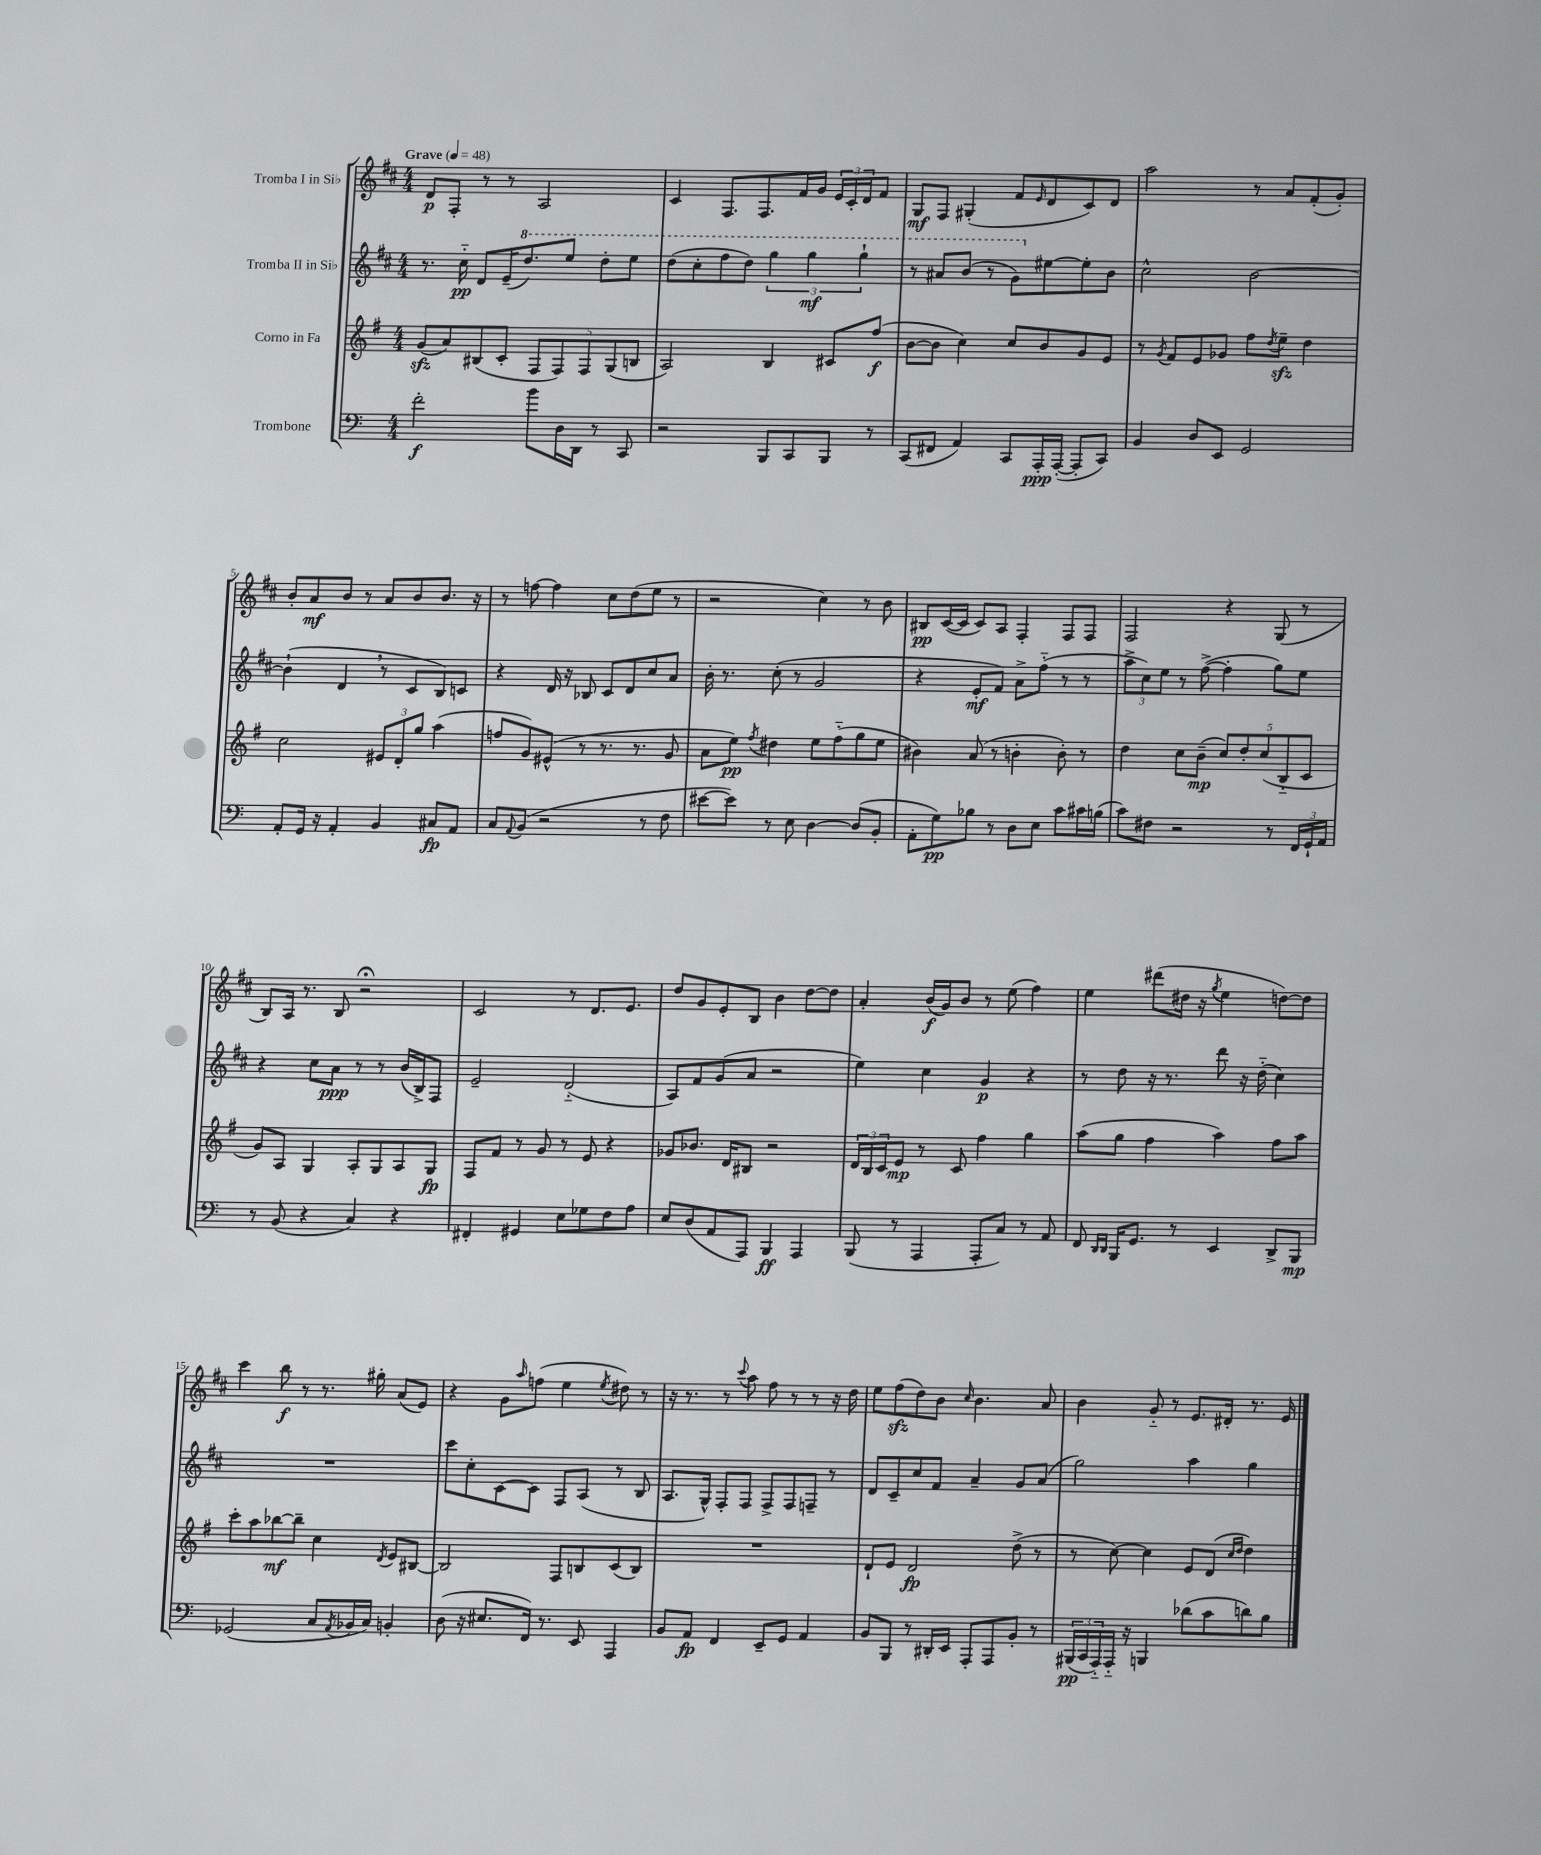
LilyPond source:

<<
\new StaffGroup <<
\new Staff = "s0" \with { instrumentName = "Tromba I in Sib" } {
    \clef treble \key d \major \numericTimeSignature \time 4/4 \tempo "Grave" 4 = 48
    d'8\p fis8-. r8 r8 a2 |
    cis'4 fis8. fis8. fis'16 g'16 \tuplet 3/2 { e'16 cis'16-. d'16 } fis'8 |
    g8\mf fis8 gis4-.( fis'8 \grace { e'16 } d'8 cis'8) d'8 |
    a''2 r8 a'8 fis'8-.( g'8-.) |
    b'8-. a'8\mf b'8 r8 a'8 b'8 b'8. r16 |
    r8 f''8~ f''4 cis''8 d''8( e''8 r8 |
    r2 cis''4) r8 b'8 |
    bis8\pp cis'16~( cis'16 cis'8) a8 fis4-. fis8 fis8 |
    fis2 r4 g8( r8 |
    b8) a16 r8. b8 r2\fermata |
    cis'2 r8 d'8. e'8. |
    d''8 g'8 e'8-. b8 b'4 d''8~ d''8 |
    a'4-. b'16\f( g'16) b'8 r8 e''8( fis''4) |
    e''4 dis'''8( dis''16 r16 \acciaccatura { g''8 } e''4 d''8~) d''8 |
    cis'''4 b''8\f r8 r8. gis''16-. a'8( e'8) |
    r4 g'8 \grace { a''16 } f''8( e''4 \acciaccatura { e''8 } dis''8) r8 |
    r16 r8. r8 \appoggiatura { cis'''8 } a''8 fis''8 r8 r8 r16 d''16 |
    e''8 fis''8\sfz( d''8) b'8 \grace { cis''16 } b'4. a'8 |
    b'4 g'8-_ r8 e'8. dis'16-. r8. e'16 \bar "|." |
}
\new Staff = "s1" \with { instrumentName = "Tromba II in Sib" } {
    \clef treble \key d \major \numericTimeSignature \time 4/4
    r8. cis''16-_\pp d'8 e'16--( \ottava #1 d'''8.) e'''8 d'''8-. e'''8 |
    d'''8( cis'''8-. fis'''8 d'''8) \tuplet 3/2 { g'''4 g'''4\mf g'''4-! } |
    r8 ais''8 b''8( r8 g''8) \ottava #0 eis''8~ eis''8-. b'8 |
    cis''2-^ b'2~ |
    b'4-!( d'4 \breathe r8 cis'8 b8) c'8 |
    r4 d'16 r16 bes8 cis'8 d'8 cis''8 a'8 |
    b'16-. r8. cis''8-.( r8 g'2 |
    r4 e'8-.\mf fis'8) a'8-> fis''8-_( r8 r8 |
    \tuplet 3/2 { a''8-> cis''8) e''8 } r8 fis''8~->( fis''4-. g''8) e''8 |
    r4 cis''8 a'8\ppp r8 r8 b'16( b16->) fis8 |
    e'2-- d'2-_( |
    a8) fis'8 g'8( a'8 r2 |
    e''4) cis''4 g'4\p r4 |
    r8 d''8 r16 r8. d'''8 r16 d''16-_( cis''4) |
    R1 |
    cis'''8 cis''8-. cis'8~ cis'8 fis8 a8( r8 b8 |
    a8. g16-^) fis8-. fis8 fis8-> fis8 f8-- r8 |
    d'8 cis'8-- cis''8 fis'8 a'4-- g'8 a'8( |
    g''2) a''4 g''4 \bar "|." |
}
\new Staff = "s2" \with { instrumentName = "Corno in Fa" } {
    \clef treble \key g \major \numericTimeSignature \time 4/4
    g'8\sfz( a'8) bis8( c'8-. \tuplet 5/4 { fis8 fis8) fis8 g8( b8 } |
    a2) b4 cis'8 fis''8\f( |
    b'8~ b'8 c''4) c''8 b'8 g'8 e'8 |
    r8 \acciaccatura { g'8 } fis'8 e'8 ges'8 fis''8 \acciaccatura { d''8 } e''8--\sfz d''4 |
    c''2 \tuplet 3/2 { eis'8 d'8-. g''8 } a''4( |
    f''8 g'8) eis'8-^( r8 r8. r8. g'8 |
    a'8 e''8\pp) \acciaccatura { fis''8 } dis''4 e''8 fis''8-_( g''8 e''8 |
    bis'4) a'8( r8 b'4-. b'8-.) r8 |
    d''4 c''8 b'8--\mp( \tuplet 5/4 { c''8) d''8-. c''8( b8-_ c'8 } |
    g'8) a8 g4 a8-. g8 a8 g8\fp |
    fis8 fis'8 r8 g'8 r8 e'8 r4 |
    ges'8 bes'8. d'16 bis8 r2 |
    \tuplet 3/2 { d'16 b16 c'16 } e'8\mp r8 c'8 fis''4 g''4 |
    a''8( g''8 fis''4 a''4) fis''8 a''8 |
    c'''8-. a''8 bes''8~\mf bes''8-- c''4 \acciaccatura { d'8 } e'8 bis8~ |
    bis2 fis8 b8 c'8( b8) |
    R1 |
    d'8-! e'8 d'2\fp d''8->( r8 |
    r8 c''8~) c''4 e'8 d'8( \grace { c''16 d''16 } d''4) \bar "|." |
}
\new Staff = "s3" \with { instrumentName = "Trombone" } {
    \clef bass \key c \major \numericTimeSignature \time 4/4
    f'2-.\f b'8 d16 d,16 r8 c,8 |
    r2 b,,8 c,8 b,,8 r8 |
    c,8( fis,8 a,4) c,8 a,,16-.\ppp a,,16~-.( a,,8-. c,8) |
    b,4 d8 e,8 g,2 |
    a,8-. g,16 r16 a,4-. b,4 cis8\fp a,8 |
    c8 \appoggiatura { a,8 } b,8( r2 r8 f8 |
    eis'8~ eis'8) r8 e8 d4~ d8( b,8-. |
    a,8-. g8\pp) bes8 r8 d8 e8 c'8 cis'16 b16( |
    c'8) fis8 r2 r8 \tuplet 3/2 { f,16 g,16-! a,16 } |
    r8 b,8( r4 c4) r4 |
    fis,4-. gis,4 e8 ges8 f8 a8 |
    e8 d8( a,8 a,,8) b,,4\ff a,,4 |
    b,,8( r8 a,,4 a,,8-. c8) r8 a,8 |
    f,8 \grace { d,16 d,16 } b,,16 g,8. r8 e,4 d,8-> b,,8\mp |
    ges,2( c8 \acciaccatura { a,8 } bes,16 c16) b,4-. |
    d8( r16 eis8. f,16) r8. e,8 a,,4 |
    b,8 a,8\fp f,4 e,8-- g,8 a,4 |
    b,8 b,,8 r8 dis,16-. e,16 a,,8-. a,,8 b,8-. r8 |
    \tuplet 3/2 { bis,,16\pp( c,16 a,,16-_) } a,,16-_ r16 b,,4 des'8( c'8 d'8) b8 \bar "|." |
}
>>
>>
